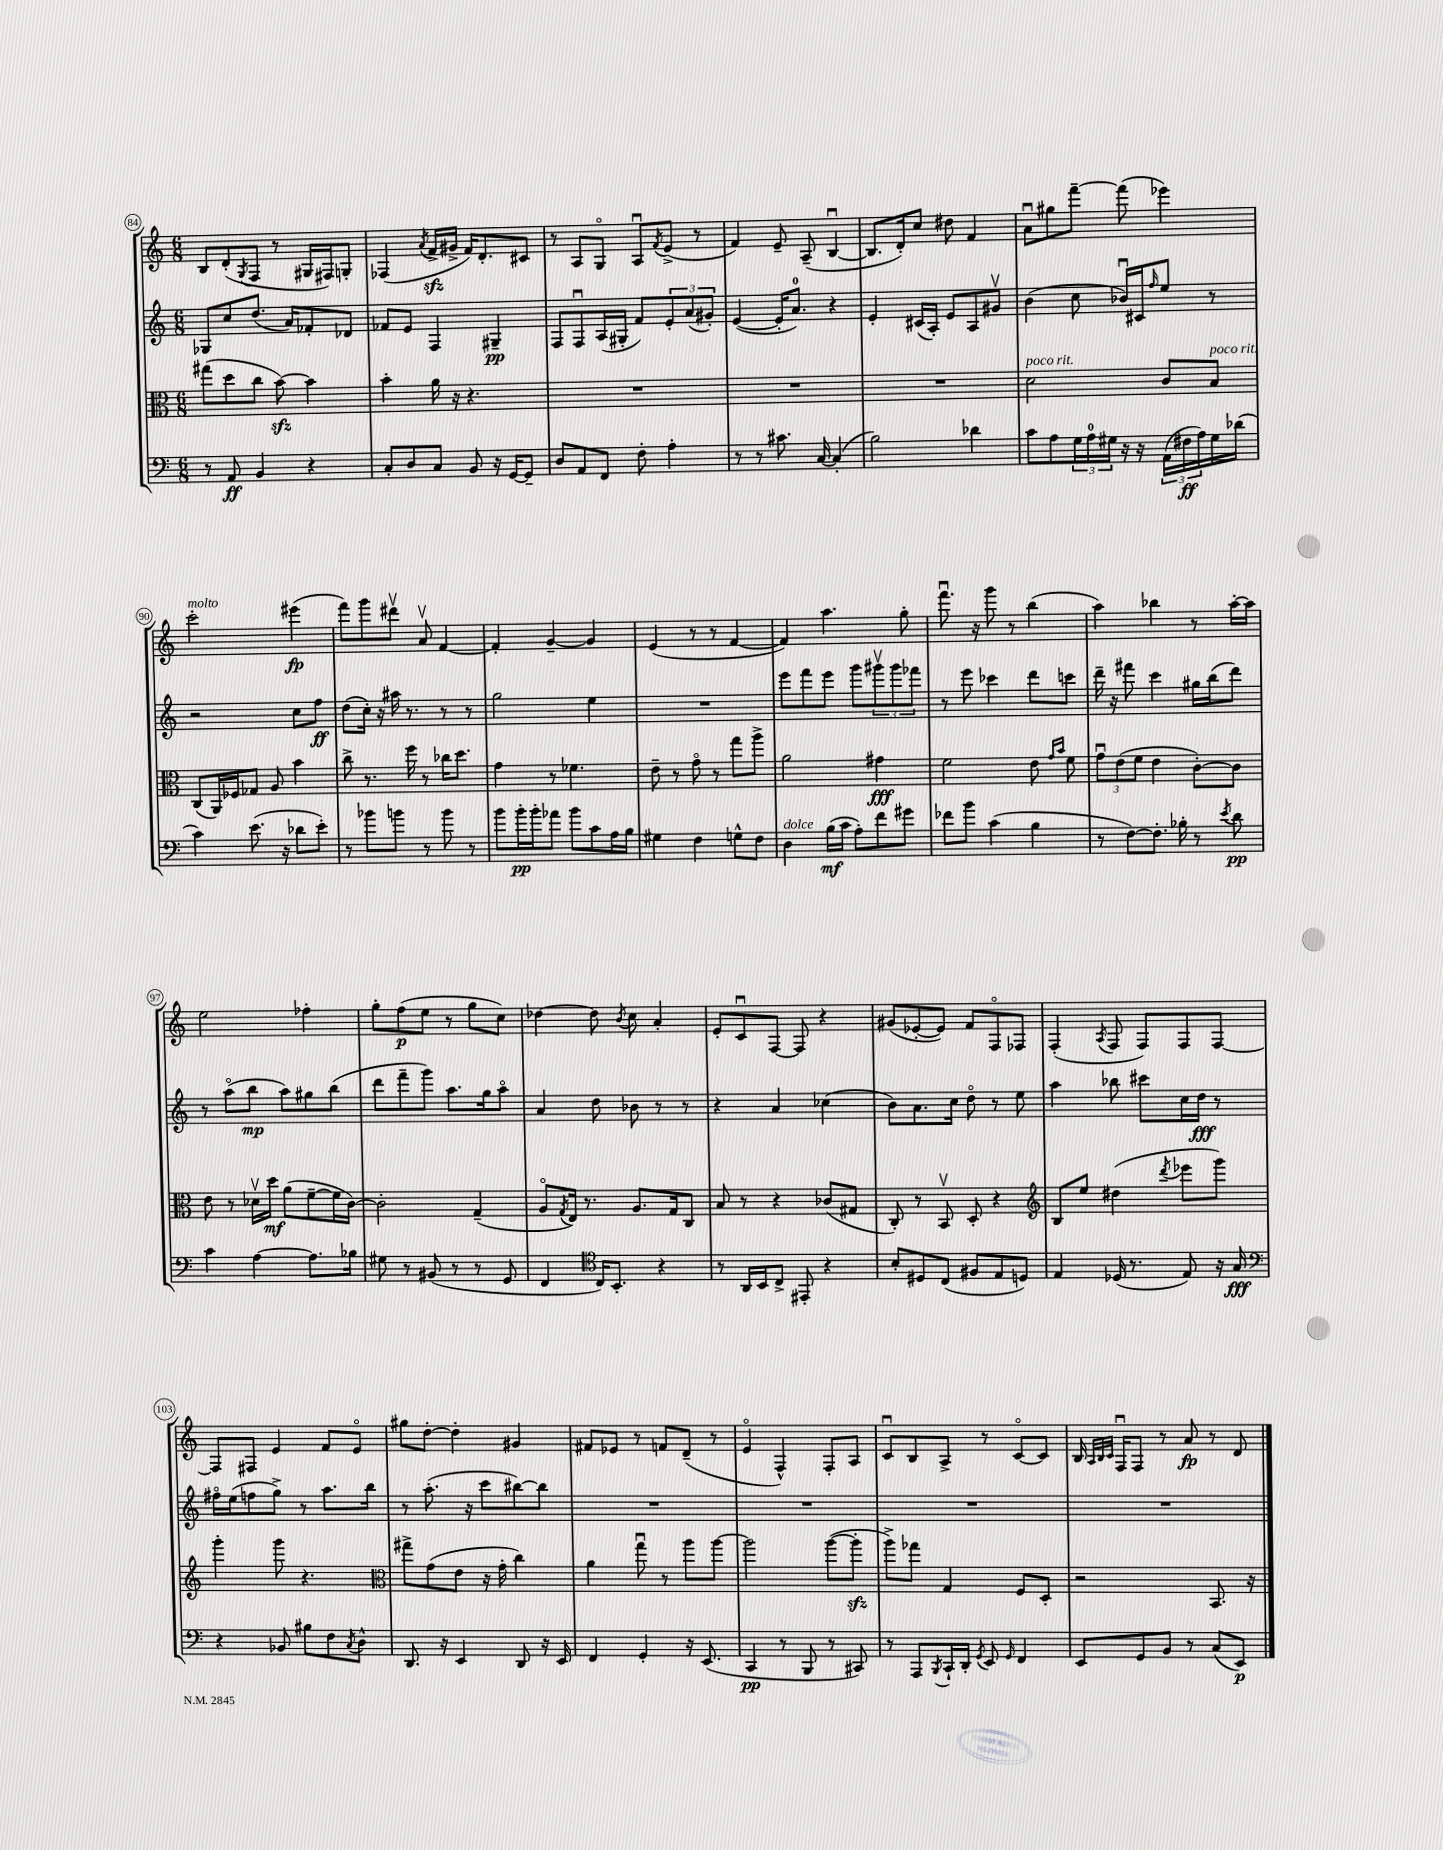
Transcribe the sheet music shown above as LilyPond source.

<<
\new StaffGroup <<
\new Staff = "s0" {
    \clef treble \key c \major \numericTimeSignature \time 6/8
    b8 d'8-.( \acciaccatura { g8 } f8 r8 gis16 fis16) g8-. |
    fes4( \acciaccatura { a'8 } f'16->\sfz gis'16-> f'16) d'8.-. cis'8 |
    r8 a8 g8\flageolet a8\downbow \acciaccatura { f'8 } e'8->( r8 |
    f'4) e'8-- a8--( b4~\downbow |
    b8. d'16-.) c''8 dis''8 f'4 |
    a'8\downbow gis''8 f'''8~-- f'''8( ees'''4) |
    c'''2-.^\markup { \italic "molto" } eis'''4\fp( |
    f'''8) g'''8 dis'''8\upbow a'8\upbow f'4~ |
    f'4-. g'4~-- g'4 |
    e'4( r8 r8 f'4~ |
    f'4) a''4. g''8-. |
    f'''8.\downbow r16 g'''8 r8 b''4( |
    a''4) bes''4 r8 a''16~-. a''16 |
    e''2 fes''4-. |
    g''8-. f''8\p( e''8 r8 g''8 c''8) |
    des''4~ des''8 \acciaccatura { b'8 } c''8 a'4-. |
    e'8-. c'8\downbow f8~ f8 r4 |
    gis'8( ees'8~-. ees'8) f'8 f8\flageolet fes8 |
    f4-.( \acciaccatura { a8 } f8 f8) f8 f8~ |
    f8 fis8 e'4 f'8 e'8\flageolet |
    gis''8 d''8~-. d''4-. gis'4 |
    fis'8 ees'8 r8 f'8 d'8--( r8 |
    e'4\flageolet f4-^) f8-. a8 |
    c'8\downbow b8 a8-> r8 c'8~\flageolet c'8 |
    b16 \grace { a32 b32 c'32 } f16\downbow f8 r8 a'8\fp r8 d'8 \bar "|." |
}
\new Staff = "s1" {
    \clef treble \key c \major \numericTimeSignature \time 6/8
    ges8 c''8 d''8.( a'16) fes'8-. des'8 |
    fes'8 e'8 f4 gis4--\pp |
    f8 f8\downbow a16( gis16-. f'8) \tuplet 3/2 { e'8-. a'8( gis'8-.) } |
    e'4~( e'16-. a'8.-0) r4 |
    e'4-. cis'16( a16-.) e'8 a8 gis'8\upbow |
    b'4( c''8 bes'16\downbow) cis'16 \grace { f''16 } e''8 r8 |
    r2 c''8 f''8\ff |
    d''8( c''16-.) r16 ais''16 r8. r8 r8 |
    g''2 e''4 |
    R2. |
    e'''8 f'''8 e'''8 g'''8 \tuplet 3/2 { gis'''8\upbow gis'''8 fes'''8 } |
    r8 e'''8 ces'''4 d'''8 c'''8 |
    d'''16-- r16 fis'''8 c'''4 gis''16 b''16( d'''8) |
    r8 a''8\flageolet( b''8\mp a''8) gis''8 b''8( |
    d'''8 f'''8-- g'''8) a''8. g''16 a''8\flageolet |
    a'4 d''8 bes'8 r8 r8 |
    r4 a'4 ces''4( |
    b'8) a'8. c''16 d''8\flageolet r8 e''8 |
    a''4 bes''8 cis'''8 c''16 d''16\fff r8 |
    fis''16\flageolet e''16( f''8 g''8->) r8 a''8. b''16 |
    r8 a''8.-.( r16 c'''8 bis''8~) bis''8 |
    R2. |
    R2. |
    R2. |
    R2. \bar "|." |
}
\new Staff = "s2" {
    \clef alto \key c \major \numericTimeSignature \time 6/8
    gis''8( d''8 c''8 b'8~\sfz) b'4 |
    b'4-. a'16 r16 r4. |
    R2. |
    R2. |
    R2. |
    d'2^\markup { \italic "poco rit." } c'8 b8^\markup { \italic "poco rit." } |
    c8( a,16) fes16 ges8 a8 b'4 |
    c''8-> r8. f''16 r8 ces''16 d''8. |
    g'4 r8 fes'4. |
    e'8-- r8 g'8\flageolet r8 g''8 a''8-> |
    a'2 gis'4\fff |
    f'2 e'8 \grace { g'16 b'16 } f'8 |
    \tuplet 3/2 { g'8\downbow e'8( f'8 } e'4 c'8~-.) c'8 |
    e'8 r8 des'16\upbow d''16\mf a'8( f'8~-- f'16 c'16~) |
    c'2-. g4--( |
    a8\flageolet \acciaccatura { g8 } e16) r8. a8. g16 c8 |
    b8 r8 r4 ces'8( gis8 |
    c8-.) r8 b,8\upbow d8-. r4 |
    \clef treble b8 e''8 dis''4( \acciaccatura { d'''8 } ees'''8 g'''8) |
    g'''4-. g'''8 r4. |
    \clef alto gis''8-> g'8( e'8 r16 g'16-. c''4) |
    a'4 g''8\downbow r8 a''8 a''8~ |
    a''2 a''8~( a''8-.\sfz |
    a''8->) ges''8 g4 f8 d8-. |
    r2 b,8. r16 \bar "|." |
}
\new Staff = "s3" {
    \clef bass \key c \major \numericTimeSignature \time 6/8
    r8 a,8\ff b,4 r4 |
    c8-. d8 c8 b,8 r16 g,16~ g,8-- |
    d8 a,8 f,8 f8-. a4-. |
    r8 r8 cis'8. c16~ c4-.( |
    b2) des'4 |
    c'8 a8 \tuplet 3/2 { g16 a16-0 gis16 } r16 r16 \tuplet 3/2 { a,16( fis16\ff a16) } gis16 des'16( |
    c'4) e'8.( r16 des'8 e'8-.) |
    r8 bes'8 b'8 r8 b'8 r8 |
    b'8 b'16-.\pp b'16-. aes'8 b'8 c'8 a16 b16 |
    gis4 f4 g8-^ f8 |
    d4^\markup { \italic "dolce" } b16\mf( c'16 a8-.) f'8 gis'8 |
    fes'8 b'8 c'4( b4 |
    r8 f8~) f8.-. bes16-. r8 \acciaccatura { e'8 } d'8\pp |
    c'4 a4~ a8. bes16 |
    gis8 r8 bis,8( r8 r8 g,8 |
    f,4 \clef tenor c16) b,8.-. r4 |
    r8 a,16 b,16 c8-> eis,8-. r4 |
    b8-. dis8 c8( fis8 e8 d8) |
    e4 des16( r8. e8) r16 g16\fff |
    \clef bass r4 bes,8 bis8 f8 \acciaccatura { c8 } d8-^ |
    d,8. r16 e,4 d,8 r16 e,16 |
    f,4 g,4-. r16 e,8.( |
    c,4\pp r8 b,,8 r8 cis,8) |
    r8 a,,8 \acciaccatura { b,,8 } c,16-! d,16-. \acciaccatura { g,8 } e,8 \grace { g,16 } f,4 |
    e,8 g,8 b,8 r8 c8( e,8\p) \bar "|." |
}
>>
>>
\layout { \context { \Score currentBarNumber = #84 \override BarNumber.stencil = #(make-stencil-circler 0.1 0.3 ly:text-interface::print) } }
